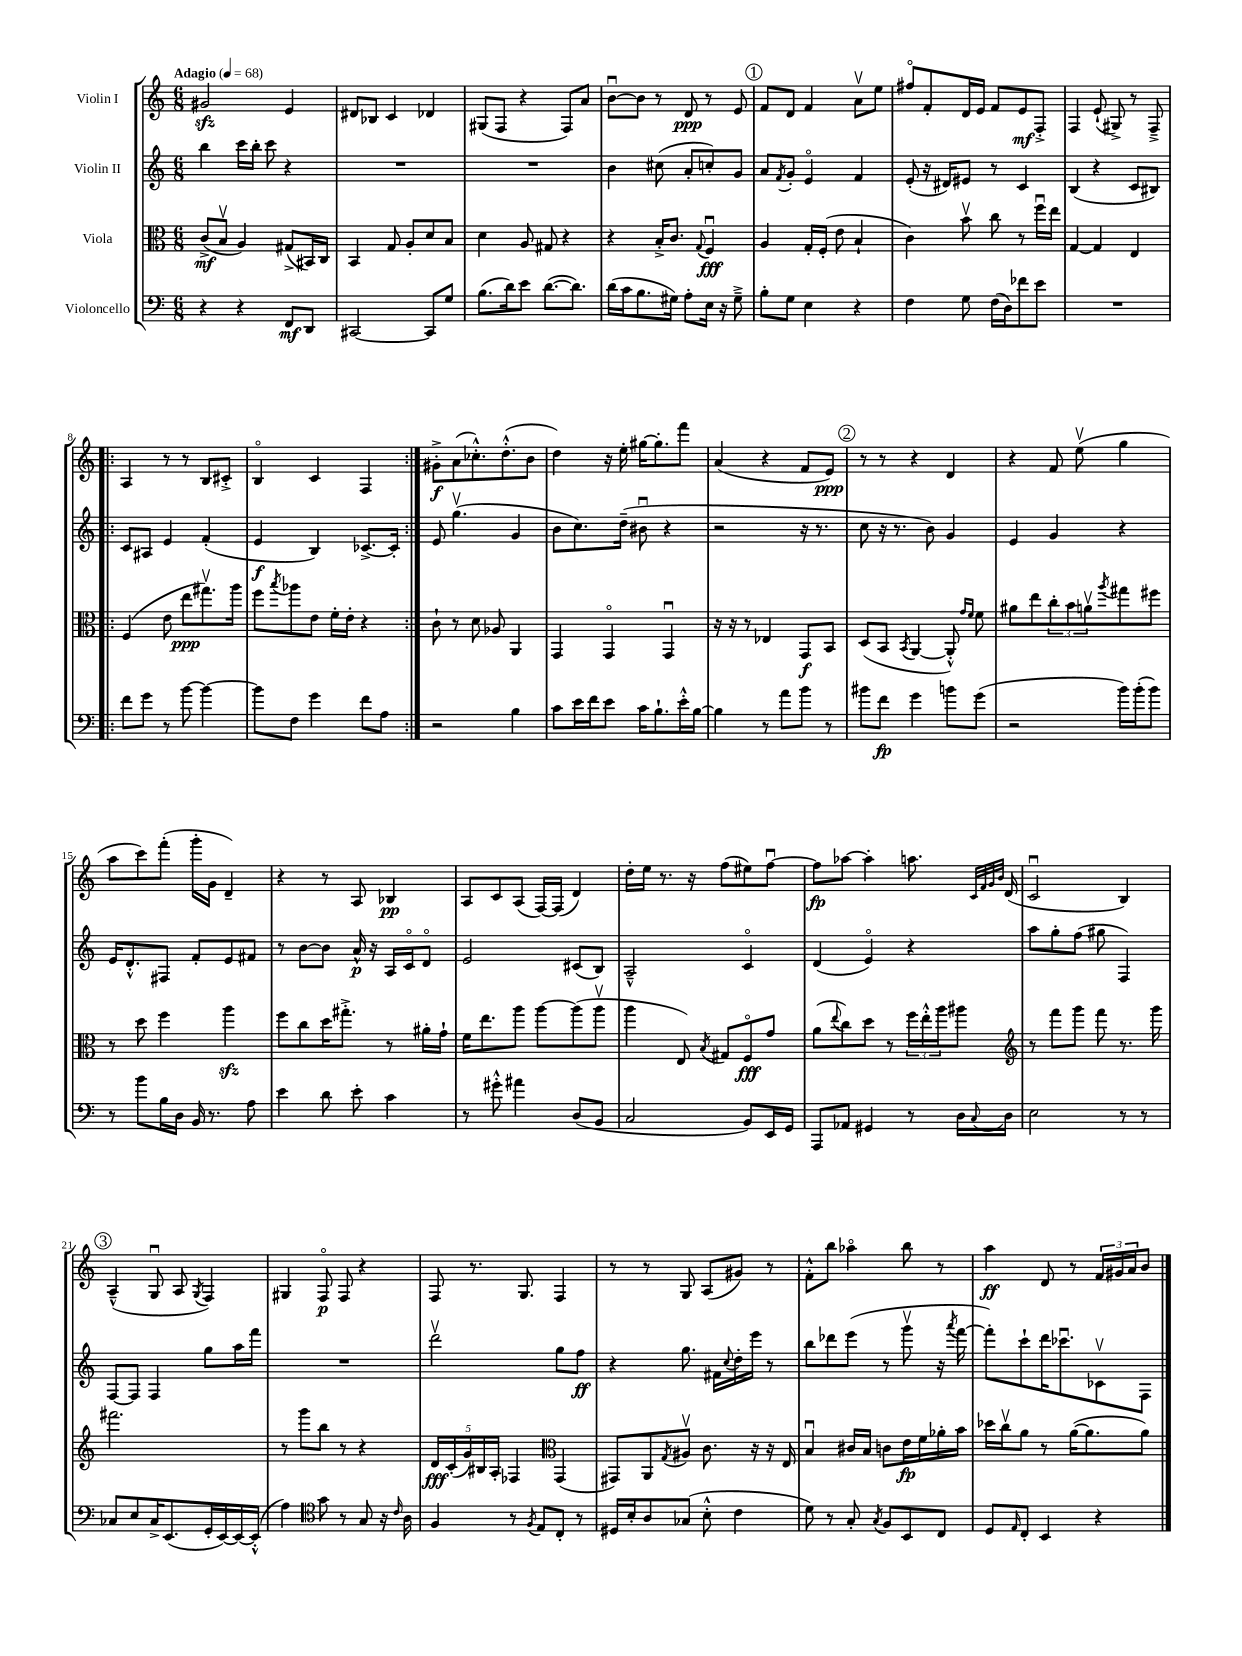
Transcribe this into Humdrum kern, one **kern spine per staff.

**kern	**dynam	**kern	**dynam	**kern	**dynam	**kern	**dynam
*part4	*part4	*part3	*part3	*part2	*part2	*part1	*part1
*staff4	*staff4	*staff3	*staff3	*staff2	*staff2	*staff1	*staff1
*I"Violoncello	*	*I"Viola	*	*I"Violin II	*	*I"Violin I	*
*clefF4	*	*clefC3	*	*clefG2	*	*clefG2	*
*k[]	*	*k[]	*	*k[]	*	*k[]	*
*M6/8	*	*M6/8	*	*M6/8	*	*M6/8	*
*MM68	*	*MM68	*	*MM68	*	*MM68	*
=1	=1	=1	=1	=1	=1	=1	=1
!	!	!	!	!	!	!LO:TX:a:B:t=Adagio	!
4r	.	(8c^/L	mf	4bb\	.	2g#Xzz/	.
.	.	8Bv/J	.	.	.	.	.
4r	.	4A/)	.	16ccc\LL	.	.	.
.	.	.	.	16bb'\JJ	.	.	.
.	.	.	.	8ccc\	.	.	.
8FF/L	mf	(8G#X^/L	.	4r	.	4e/	.
8DD/J	.	16BB#X/L)	.	.	.	.	.
.	.	16C/JJ	.	.	.	.	.
=2	=2	=2	=2	=2	=2	=2	=2
[2CC#X/	.	4BB/	.	2.r	.	8d#X/L	.
.	.	.	.	.	.	8B-X/J	.
.	.	8G/	.	.	.	4c/	.
.	.	8A'/L	.	.	.	.	.
8CC#/L]	.	8d/	.	.	.	4d-X/	.
8G/J	.	8B/J	.	.	.	.	.
=3	=3	=3	=3	=3	=3	=3	=3
(8.B\L	.	4d\	.	2.r	.	(8G#X/L	.
.	.	.	.	.	.	8F/J	.
16d\k)	.	.	.	.	.	.	.
8e\J	.	8A/	.	.	.	4r	.
([8.d\L	.	8G#X/	.	.	.	.	.
.	.	4r	.	.	.	8F/L)	.
8.d\J])	.	.	.	.	.	.	.
.	.	.	.	.	.	8a/J	.
=4	=4	=4	=4	=4	=4	=4	=4
(16d\LL	.	4r	.	4b\	.	[8bu\L	.
16c\J	.	.	.	.	.	.	.
8.B\	.	.	.	.	.	8b\J]	.
.	.	16B'^/KL	.	(8cc#X\	.	8r	.
16G#X\Jk)	.	8.c/J	.	.	.	.	.
8A'\L	.	.	.	8a'/L	.	8d/	ppp
.	.	8qqG/	.	.	.	.	.
16E\Jk	.	4Fu/	fff	8ccn'/)	.	8r	.
16r	.	.	.	.	.	.	.
8G#~^\	.	.	.	8g/J	.	8e/	.
!!LO:REH:place=s1:t=1
=5	=5	=5	=5	=5	=5	=5	=5
8B'\L	.	4A/	.	8a/L	.	8f/L	.
.	.	.	.	8qf/	.	.	.
8G\J	.	.	.	8g'/J	.	8d/J	.
4E\	.	16G'/LL	.	4e/	.	4f/	.
.	.	(16F'/JJ	.	.	.	.	.
.	.	8e\	.	.	.	.	.
4r	.	4B`/	.	4f/	.	8av\L	.
.	.	.	.	.	.	8ee\J	.
=6	=6	=6	=6	=6	=6	=6	=6
4F\	.	4c\)	.	(8e'/	.	8ff#X/L	.
.	.	.	.	16r	.	8f'/	.
.	.	.	.	16d#X/KL)	.	.	.
8G\	.	8bv\	.	8e#X/J	.	16d/L	.
.	.	.	.	.	.	16e/JJ	.
(16F\LL	.	8cc\	.	8r	.	8f/L	.
16D\J)	.	.	.	.	.	.	.
8f-X\	.	8r	.	4c/	.	8e/	mf
8e\J	.	16ffu\LL	.	.	.	8F'^/J	.
.	.	16ee\JJ	.	.	.	.	.
=7	=7	=7	=7	=7	=7	=7	=7
2.r	.	[4G/	.	(4B/	.	4F/	.
.	.	4G/]	.	4r	.	(8e`/	.
.	.	.	.	.	.	8G#X^/)	.
.	.	4E/	.	8c/L	.	8r	.
.	.	.	.	8B#X/J)	.	8F~^/	.
!!LO:LB:g=z
=8!|:	=8!|:	=8!|:	=8!|:	=8!|:	=8!|:	=8!|:	=8!|:
8f\L	.	(4F/	.	8c/L	.	4A/	.
8g\J	.	.	.	8A#X/J	.	.	.
8r	.	8e\	.	4e/	.	8r	.
[8b\	.	8ee\L	ppp	.	.	8r	.
4b\_	.	8.gg#Xv\)	.	(4f'/	.	8B/L	.
.	.	.	.	.	.	8c#X'^/J	.
.	.	16aa\Jk	.	.	.	.	.
=9	=9	=9	=9	=9	=9	=9	=9
8b\L]	.	8ff\L	.	4e/	f	4B/	.
.	.	8qbb/	.	.	.	.	.
8F\J	.	8aa-X\	.	.	.	.	.
4g\	.	8e\J	.	4B/)	.	4c/	.
.	.	16f'\LL	.	.	.	.	.
.	.	16e'\JJ	.	.	.	.	.
8f\L	.	4r	.	[8.c-X^/L	.	4F/	.
8A\J	.	.	.	.	.	.	.
.	.	.	.	16c-'/Jk]	.	.	.
=10:|!	=10:|!	=10:|!	=10:|!	=10:|!	=10:|!	=10:|!	=10:|!
2r	.	8c`\	.	8e/	.	8g#X'^\L	f
.	.	8r	.	(4.ggv\	.	(8a\	.
.	.	8d\	.	.	.	8.cc-X'^^\)	.
.	.	8A-X/	.	.	.	.	.
.	.	.	.	.	.	(8.dd'^^\	.
4B\	.	4AA/	.	4g/	.	.	.
.	.	.	.	.	.	8b\J	.
=11	=11	=11	=11	=11	=11	=11	=11
8c\L	.	4GG/	.	8b\L	.	4dd\)	.
16e\L	.	.	.	8.cc\)	.	.	.
16f\J	.	.	.	.	.	.	.
8e\J	.	4GG/	.	.	.	16r	.
.	.	.	.	(16dd~\Jk	.	16ee'\	.
16c\KL	.	.	.	8b#Xu\	.	[16gg#X\KL	.
8.B`\	.	.	.	.	.	8.gg#'\]	.
.	.	4GGu/	.	4r	.	.	.
16e'^^\L	.	.	.	.	.	8fff\J	.
[16B\JJ	.	.	.	.	.	.	.
=12	=12	=12	=12	=12	=12	=12	=12
4B\]	.	16r	.	2r	.	(4a/	.
.	.	16r	.	.	.	.	.
.	.	8r	.	.	.	.	.
8r	.	4E-X/	.	.	.	4r	.
8a\L	.	.	.	.	.	.	.
8b\J	.	8GG/L	f	16r	.	8f/L	.
.	.	.	.	8.r	.	.	.
8r	.	8BB/J	.	.	.	8e/J)	ppp
!!LO:REH:place=s1:t=2
=13	=13	=13	=13	=13	=13	=13	=13
8b#X\L	.	(8D/L	.	8cc\	.	8r	.
8f\J	fp	8BB/J	.	16r	.	8r	.
.	.	.	.	8.r	.	.	.
.	.	8qBB/	.	.	.	.	.
4g\	.	[4AA/	.	.	.	4r	.
.	.	.	.	8b\)	.	.	.
8bn\L	.	8AA'^^/])	.	4g/	.	4d/	.
.	.	16qqg/LL	.	.	.	.	.
.	.	16qqf/JJ	.	.	.	.	.
(8g\J	.	8f\	.	.	.	.	.
=14	=14	=14	=14	=14	=14	=14	=14
2r	.	8a#X\L	.	4e/	.	4r	.
.	.	8ee\	.	.	.	.	.
.	.	12cc'\	.	4g/	.	8f/	.
.	.	12b\	.	.	.	.	.
.	.	.	.	.	.	(8eev\	.
.	.	12anv\	.	.	.	.	.
.	.	8qaa/	.	.	.	.	.
16b\LL)	.	8gg#X\	.	4r	.	4gg\	.
(16b'\J	.	.	.	.	.	.	.
8b\J)	.	8ff#X\J	.	.	.	.	.
!!LO:LB:g=z
=15	=15	=15	=15	=15	=15	=15	=15
8r	.	8r	.	16e/KL	.	8aa\L	.
.	.	.	.	8.d'^^/	.	.	.
8b\L	.	8dd\	.	.	.	8ccc\)	.
16B\L	.	4ff\	.	8F#X/J	.	(8fff'\J	.
16D\JJ	.	.	.	.	.	.	.
16BB/	.	.	.	8f'/L	.	16ggg'\LL	.
8.r	.	.	.	.	.	16g\JJ	.
.	.	4aazz\	.	8e/	.	4d~/)	.
8A\	.	.	.	8f#X/J	.	.	.
=16	=16	=16	=16	=16	=16	=16	=16
4e\	.	8ff\L	.	8r	.	4r	.
.	.	8cc\	.	[8b\L	.	.	.
8d\	.	16dd\K	.	8b\J]	.	8r	.
.	.	8.gg#X'^\J	.	.	.	.	.
8e'\	.	.	.	16a^^/	p	8A/	.
.	.	.	.	16r	.	.	.
4c\	.	8r	.	16A/LL	.	4B-X/	pp
.	.	.	.	16c/J	.	.	.
.	.	16a#X'\LL	.	8d/J	.	.	.
.	.	16g`\JJ	.	.	.	.	.
=17	=17	=17	=17	=17	=17	=17	=17
8r	.	16f\KL	.	2e/	.	8A/L	.
.	.	8.ee\	.	.	.	.	.
8g#X'^^\	.	.	.	.	.	8c/	.
4a#X\	.	8aa\J	.	.	.	(8A/J	.
.	.	[8aa\L	.	.	.	[16F/LL)	.
.	.	.	.	.	.	(16F/JJ]	.
(8D/L	.	(8aa\]	.	(8c#X/L	.	4d/)	.
8BB/J	.	8aav\J	.	8B/J)	.	.	.
=18	=18	=18	=18	=18	=18	=18	=18
2C/	.	4aa\	.	2A~^^/	.	16dd'\LL	.
.	.	.	.	.	.	16ee\JJ	.
.	.	.	.	.	.	8.r	.
.	.	8E/)	.	.	.	.	.
.	.	.	.	.	.	16r	.
.	.	8qB/	.	.	.	.	.
.	.	8G#X/L	.	.	.	(8ff\L	.
8BB/L)	.	8F/	fff	4c/	.	8ee#X\)	.
16EE/L	.	8g/J	.	.	.	[8ffu\J	.
16GG/JJ	.	.	.	.	.	.	.
=19	=19	=19	=19	=19	=19	=19	=19
8AAA/L	.	(8a\L	.	(4d/	.	8ff\L]	fp
.	.	8qqee/	.	.	.	.	.
8AA-X/J	.	8cc\)	.	.	.	[8aa-X\J	.
4GG#X/	.	8dd\J	.	4e/)	.	4aa-'\]	.
.	.	8r	.	.	.	.	.
8r	.	24ff\LL	.	4r	.	8.aan\	.
.	.	24ee'^^\	.	.	.	.	.
.	.	24aa\J	.	.	.	.	.
16D\LL	.	8aa#X\J	.	.	.	.	.
.	.	.	.	.	.	32qqc/LLL	.
.	.	.	.	.	.	32qqf/	.
.	.	.	.	.	.	32qqg/	.
8qqC/	.	.	.	.	.	32qqb/JJJ	.
16D\JJ	.	.	.	.	.	(16d/	.
=20	=20	=20	=20	=20	=20	=20	=20
*	*	*clefG2	*	*	*	*	*
2E\	.	8r	.	8aa\L	.	2cu/	.
.	.	8fff\L	.	8gg'\	.	.	.
.	.	8ggg\J	.	(8ff\J	.	.	.
.	.	8fff\	.	8gg#X\	.	.	.
8r	.	8.r	.	4F/)	.	4B/)	.
8r	.	.	.	.	.	.	.
.	.	16ggg\	.	.	.	.	.
!!LO:LB:g=z
!!LO:REH:place=s1:t=3
=21	=21	=21	=21	=21	=21	=21	=21
8C-X/L	.	2.fff#X\	.	[8F/L	.	(4A~^^/	.
8E/	.	.	.	8F/J]	.	.	.
16C-^/K	.	.	.	4F/	.	8Gu/	.
(8.EE/	.	.	.	.	.	.	.
.	.	.	.	.	.	8A/	.
.	.	.	.	.	.	8qG/	.
16GG'/L	.	.	.	8gg\L	.	4F/)	.
[16EE/)	.	.	.	.	.	.	.
16EE/_	.	.	.	16aa\L	.	.	.
(16EE'^^/JJ]	.	.	.	16fff\JJ	.	.	.
=22	=22	=22	=22	=22	=22	=22	=22
4A\)	.	8r	.	2.r	.	4G#X/	.
.	.	8ggg\L	.	.	.	.	.
*clefC4	*	*	*	*	*	*	*
8g\	.	8bb\J	.	.	.	8F/	p
8r	.	8r	.	.	.	8F/	.
8G/	.	4r	.	.	.	4r	.
16r	.	.	.	.	.	.	.
16qqc/	.	.	.	.	.	.	.
16A\	.	.	.	.	.	.	.
=23	=23	=23	=23	=23	=23	=23	=23
4F/	.	20d/LL	fff	2dddv\	.	8F/	.
.	.	(20c'/	.	.	.	.	.
.	.	20g/)	.	.	.	.	.
.	.	.	.	.	.	8.r	.
.	.	20B#X/	.	.	.	.	.
.	.	20A'/JJ	.	.	.	.	.
8r	.	4F-X/	.	.	.	.	.
.	.	.	.	.	.	8.G/	.
8qF/	.	.	.	.	.	.	.
8E/L	.	.	.	.	.	.	.
*	*	*clefC3	*	*	*	*	*
8C'/J	.	(4GG/	.	8gg\L	.	4F/	.
8r	.	.	.	8ff\J	ff	.	.
=24	=24	=24	=24	=24	=24	=24	=24
16D#X/LL	.	8GG#X/L)	.	4r	.	8r	.
16B'/J	.	.	.	.	.	.	.
8A/	.	8AA/	.	.	.	8r	.
.	.	8qG/	.	.	.	.	.
(8G-X/J	.	8A#Xv/J	.	8.gg\	.	8G/	.
8B'^^\	.	8.c\	.	.	.	(8A/L	.
.	.	.	.	16f#X\LL	.	.	.
.	.	.	.	8qqcc/	.	.	.
4c\	.	.	.	16dd'\	.	8g#X/J)	.
.	.	16r	.	16eee\JJ	.	.	.
.	.	16r	.	8r	.	8r	.
.	.	16E/	.	.	.	.	.
=25	=25	=25	=25	=25	=25	=25	=25
8d\)	.	4Bu/	.	8bb\L	.	8f'^^\L	.
8r	.	.	.	8ddd-X\	.	8bb\J	.
8G'/	.	16c#X/LL	.	(8eee\J	.	4aa-X\	.
.	.	16B/JJ	.	.	.	.	.
8qG/	.	.	.	.	.	.	.
8F/L	.	8cn\L	.	8r	.	.	.
8BB/	.	16e\L	fp	8gggv\	.	8bb\	.
.	.	16f\	.	.	.	.	.
8C/J	.	16a-X'\	.	16r	.	8r	.
.	.	.	.	8qaaa/	.	.	.
.	.	16b\JJ	.	[16fff\	.	.	.
=26	=26	=26	=26	=26	=26	=26	=26
8D/L	.	16dd-X\LL	.	8fff'\L])	.	4aa\	ff
.	.	16ccv\J	.	.	.	.	.
16qqE/	.	.	.	.	.	.	.
8C'/J	.	8a\J	.	8ccc`\	.	.	.
4BB/	.	8r	.	16ddd\K	.	8d/	.
.	.	.	.	8.ccc-Xu\	.	.	.
.	.	([16a\KL	.	.	.	8r	.
.	.	8.a\]	.	.	.	.	.
4r	.	.	.	8c-Xv\	.	24f/LL	.
.	.	.	.	.	.	24g#X/	.
.	.	.	.	.	.	24a/J	.
.	.	8a\J)	.	8F\J	.	8b/J	.
==	==	==	==	==	==	==	==
*-	*-	*-	*-	*-	*-	*-	*-
